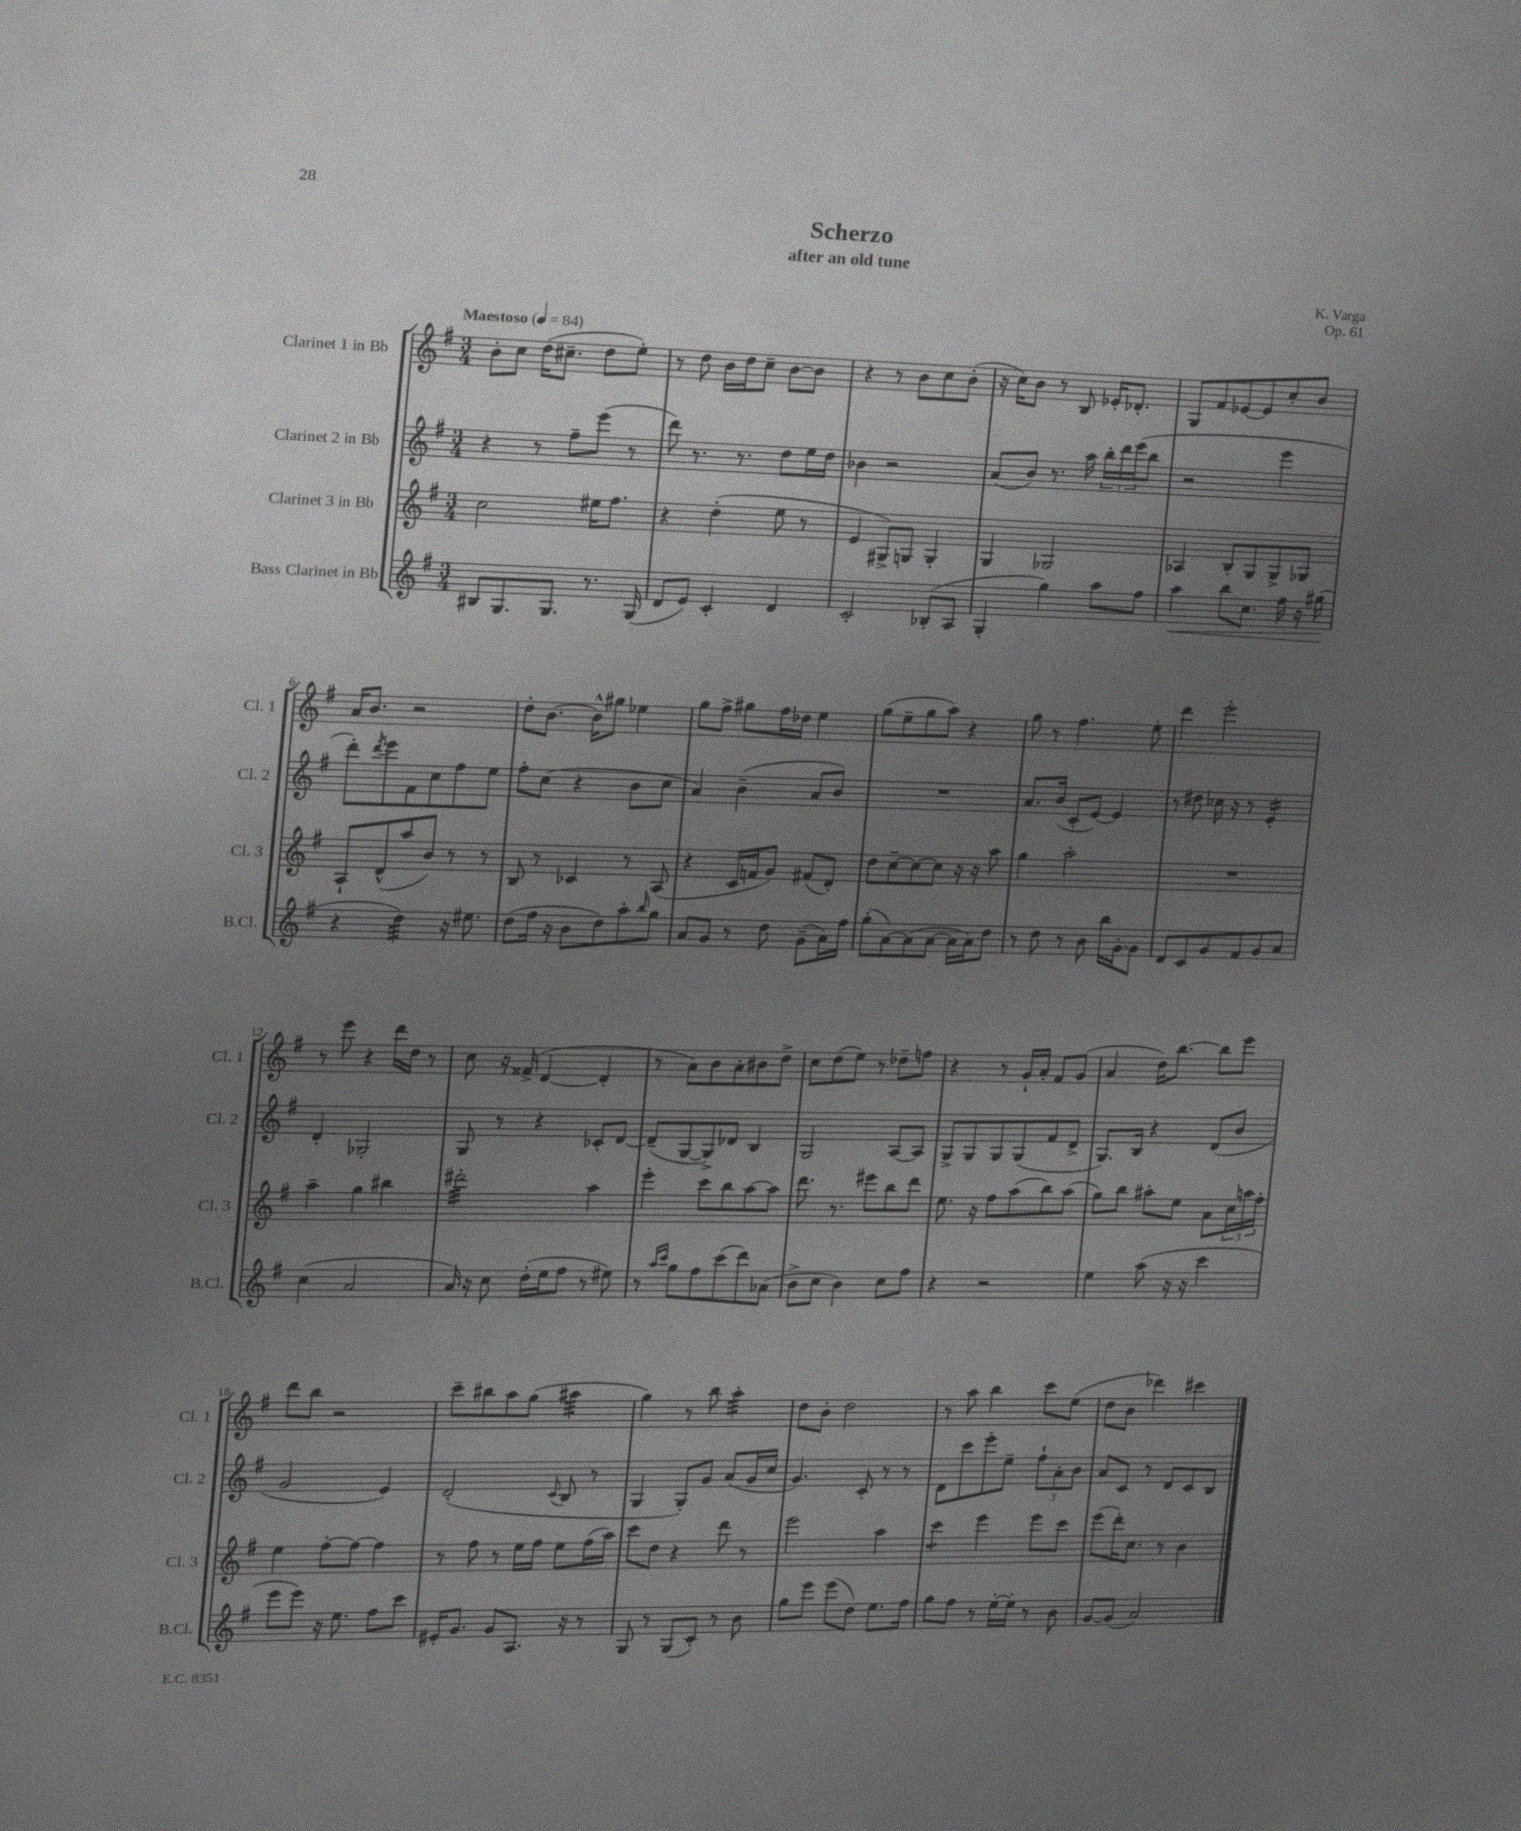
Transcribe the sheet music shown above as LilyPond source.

\header { title = "Scherzo" composer = "K. Varga" subtitle = "after an old tune" opus = "Op. 61" }
<<
\new StaffGroup <<
\new Staff = "s0" \with { instrumentName = "Clarinet 1 in Bb" shortInstrumentName = "Cl. 1" } {
    \clef treble \key g \major \numericTimeSignature \time 3/4 \tempo "Maestoso" 4 = 84
    b'8-. c''8 d''16( cis''8.-- d''8 e''8-.) |
    r8 d''8 b'16 d''16 c''8-- b'8~ b'8 |
    r4 r8 b'8 c''8 b'8-.( |
    r16 c''16) b'8 r8 b8 ees'16-. des'8.-. |
    g8 fis'8 ees'8~ ees'8 c''8-. b'8 |
    a'16 b'8. r2 |
    d''8-. b'8.~ b'16-^ gis''8 ees''4 |
    g''8 fis''8-> gis''8 fis''16 des''16 e''4 |
    g''8( e''8-- g''8 a''8) r4 |
    g''8 r8 fis''4. e''8-. |
    d'''4 e'''2-. |
    r8 e'''8 r4 d'''16 d''16 r8 |
    c''8 r16 fisis'16->( d'4~ d'4-. |
    r8 a'8) b'8 a'8-. bis'8 d''8-> |
    c''8 d''8( e''8) r8 des''8-- f''8 |
    r4 r8 g'16-! a'16-. fis'8 g'8( |
    a'4 d''16) b''8.~ b''8 e'''8 |
    d'''8 b''8 r2 |
    c'''8-- bis''8 a''8 g''8( ais''4:32 |
    g''4) r8 b''8 a''4:32-. |
    d''8 b'8-. d''2 |
    r8 a''8 b''4 c'''8 e''8( |
    d''8 b'8 des'''4) cis'''4 \bar "|." |
}
\new Staff = "s1" \with { instrumentName = "Clarinet 2 in Bb" shortInstrumentName = "Cl. 2" } {
    \clef treble \key g \major \numericTimeSignature \time 3/4
    r4 r8 fis''8-- e'''8( r8 |
    d'''8) r8. r8. d''8 e''16 d''16 |
    bes'4 r2 |
    a'8( b'8) r8. a''16 \tuplet 3/2 { b''16-. d'''16 e'''16( } b''8 |
    r2 e'''4 |
    d'''8-.) \acciaccatura { d'''8 } e'''8 fis'8 c''8 fis''8 e''8 |
    fis''8-. c''8( r4 b'8 c''8 |
    a'4) b'4--( a'8 b'8) |
    R2. |
    a'8. b'16( c'8-. e'8~) e'4 |
    r8 dis''8 ces''16 r16 r8 e'4:16-. |
    d'4-. ges2-. |
    g8 r8 r4 ces'8-. d'8~ |
    d'8--( g8~ g8->) des'8 b4 |
    g2 a8~ a8 |
    g8-> g8 g8 g8( fis'8 d'8-> |
    g8.) b16 r4 d'8( b'8 |
    g'2 e'4) |
    d'2-.( \appoggiatura { c'8 } b8 r8 |
    g4 g8-.) g'8 a'8( g'16 c''16 |
    g'4.) c'8-. r8 r8 |
    d'8 c'''8 e'''8-. e''8-- \tuplet 3/2 { fis''8-! a'8-. b'8 } |
    a'8 c'8 r8 d'8 c'8 b8 \bar "|." |
}
\new Staff = "s2" \with { instrumentName = "Clarinet 3 in Bb" shortInstrumentName = "Cl. 3" } {
    \clef treble \key g \major \numericTimeSignature \time 3/4
    c''2 eis''16 fis''8. |
    r4 d''4-.( e''8 r8 |
    e'4 gis8->) g8 g4-. |
    g4 ges2 |
    aes4 b8-. g8 g8-> ges8 |
    a8-! d'8-^( a''8 b'8) r8 r8 |
    b8 r8 ces'4 r8 a8( |
    r4 c'16 f'16 g'8) fis'8( d'8-.) |
    d''8 c''8~-- c''8~ c''8 r16 r16 a''8 |
    g''4 a''2-. |
    R2. |
    a''4-- g''4 bis''4 |
    dis'''2:32-. a''4 |
    e'''4-. c'''8 b''8 a''8~ a''8 |
    d'''8. r8. eis'''8 b''8 d'''8 |
    e''8. r16 fis''8 a''8( b''8) a''8( |
    g''8) b''8 ais''8-. e''8 a'8 \tuplet 3/2 { c''16 a''16 fis''16-. } |
    e''4 fis''8~-. fis''8~ fis''4 |
    r8 fis''8 r8 e''16 fis''16 e''8 fis''16( a''16) |
    c'''8 d''8 r4 d'''8 r8 |
    e'''2 a''4 |
    c'''4:8 e'''4 e'''8 c'''8 |
    e'''8( d'''16-.) c''8. r8 b'4 \bar "|." |
}
\new Staff = "s3" \with { instrumentName = "Bass Clarinet in Bb" shortInstrumentName = "B.Cl." } {
    \clef treble \key g \major \numericTimeSignature \time 3/4
    bis8 g8. g8. r8. g16( |
    d'8 e'8) c'4-. d'4 |
    c'2-. bes8-.( a8 |
    g4-. g''4) a''8 fis''8 |
    a''4\< b''8 c''8. fis''16 r16 gis''16\!( |
    r4 d''4:32) r16 eis''8. |
    d''8( fis''16 r16 b'8 d''8) a''8-. \grace { b''16 } g''8 |
    a'8 g'8 r8 d''8 g'8--( a'16) fis''16 |
    g''8-.( a'8~) a'8( a'8~ a'16 a'16) d''8 |
    r8 d''8 r8 b'8 b''16 g'16~-. g'8 |
    d'8 c'8 g'8 fis'8 g'8 a'8 |
    c''4( a'2 |
    a'16) r16 c''8 d''16-.( e''16 fis''8 r8 eis''8) |
    r8 \grace { a''16 c'''16 } g''8 fis''8 c'''8( d'''8) aes'8( |
    b'8-> c''8 b'4) c''8 fis''8 |
    r4 r2 |
    e''4 a''8( r16 r16 c'''4 |
    e'''8 e'''8) r16 e''8. fis''8 c'''8 |
    eis'16-. g'8. g'8 a8. r16 r8 |
    g8 r8 g8( c'8-.) r8 b'8 |
    g''8 e'''8 e'''8( d''8) e''8. fis''16 |
    g''8 fis''8 r8 e''16~-. e''16-. r8 b'8 |
    g'8~ g'8( a'2) \bar "|." |
}
>>
>>
